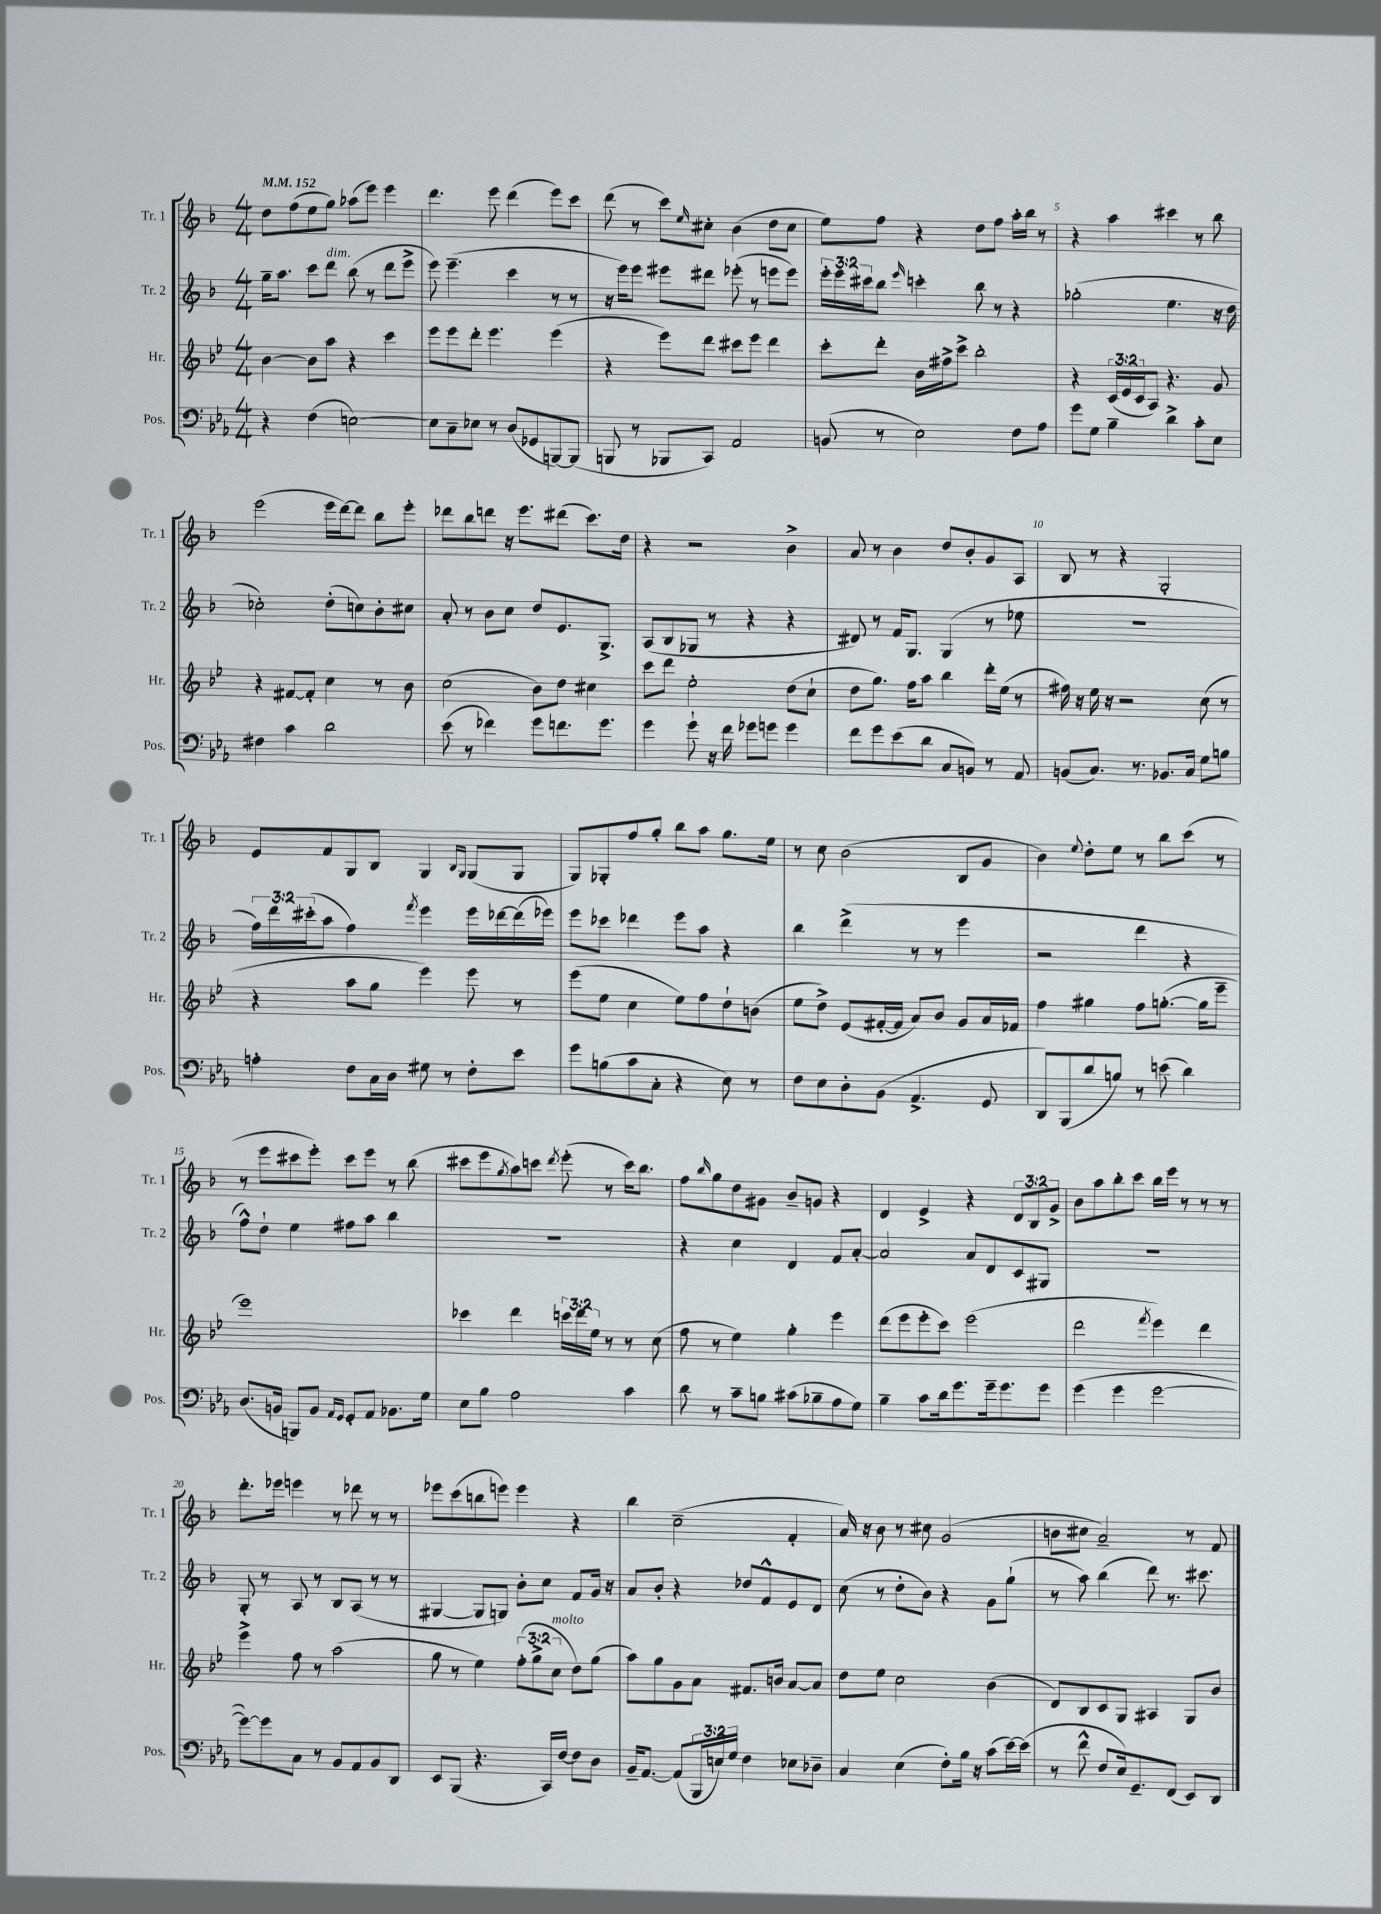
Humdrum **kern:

**kern	**kern	**kern	**kern
*staff4	*staff3	*staff2	*staff1
*clefF4	*clefG2	*clefG2	*clefG2
*k[b-e-a-]	*k[b-e-]	*k[b-]	*k[b-]
*M4/4	*M4/4	*M4/4	*M4/4
*MM152	*MM152	*MM152	*MM152
4r	[4b-	16gg~	8dd
.	.	8.aa	.
.	.	.	(8ff
(4F	8b-]	8ccc	8ee
.	8aa	8ddd	8gg)
[2E)	4r	(8bb-	(8aa-
.	.	8r	8eee)
.	4ccc	8ddd	4eee
.	.	8eee^	.
=	=	=	=
8E]	8eee-	8eee)	4.ddd
8C~	8eee-	(4.eee~	.
8E-	8ddd'	.	.
8r	4.eee-	.	8eee
(8D	.	4ccc	(4ddd
8GG-	.	.	.
[8BBB)	(4eee-	8r	8eee)
(8BBB]	.	8r	8ccc
=	=	=	=
8BBB	4r	16r	(8ddd
.	.	16eee)	.
8r	.	8eee	8r
8BBB-	8eee-)	8eee#	8ccc)
.	.	.	16qqee
8CC)	8ddd	8ddd#	8cc#'
2AA-	8ccc#	(8eee-'	(4b-
.	8eee-	8r	.
.	4ddd	8eee	8dd
.	.	8eee)	8cc#
=	=	=	=
(8BB	8ccc'	24eee'	8ee)
.	.	24eee	.
.	.	24ccc#	.
8r	8ddd'	8bb-	8ff
.	.	16qqeee	.
2E-)	16b-	4ccc'	4r
.	16ff#^	.	.
.	8ccc^	.	.
.	2bb-'	8bb-	8dd
.	.	8r	8ff
8F	.	4r	16aa'
.	.	.	16bb-
8A-	.	.	8r
=	=	=	=
8g	4r	(2gg-'	4r
8G	.	.	.
4B-~	(24c	.	4aa
.	24e-	.	.
.	24c	.	.
.	8A)	.	.
4d^	4.r	4.ee	4ccc#
8c'	.	.	8r
8E-	8g	16r	8bb-
.	.	16dd	.
=	=	=	=
4F#	4r	2cc-')	(2eee
4c	[8f#	.	.
.	8f#']	.	.
2d	4cc	(8dd'	16eee
.	.	.	[16ddd)
.	.	8cc)	8ddd]
.	8r	8b-'	8bb-
.	8b-	8cc#	8eee'
=	=	=	=
(8e-	(2cc	8a'	8ddd-
8r	.	8r	8bb-
4f-)	.	8b-	8ddd
.	.	8cc	16r
.	.	.	8.eee
8g	8b-)	8dd	.
8.f	8dd	8.e	(8ddd#
.	4cc#	.	8.ccc)
8.g	.	8.G^	.
.	.	.	16dd
=	=	=	=
4g	8ccc	(8A	4r
.	8ddd	8B-	.
8g`	2ee-'	8G-	2r
16r	.	8r	.
16f	.	.	.
8g-	.	4r	.
8g	.	.	.
4g	(8dd	4r	4b-^
.	8cc`	.	.
=	=	=	=
8f	8dd	8d#)	8a
8g	8.gg)	8r	8r
(8e-	.	16f	4b-
.	16ff	8.G	.
8d	8aa	.	.
8C	4bb-	(4G	8dd
8BB)	.	.	8b-'
8r	16ddd'	8r	8g
.	(16ee-	.	.
8AA-	8r	8ee-	8A
=	=	=	=
(8BB	16ff#)	1r	8B-
.	16r	.	.
8.C)	16ee-	.	8r
.	16r	.	.
.	2r	.	4r
8.r	.	.	.
8.BB-	.	.	2G'
16C	.	.	.
8G	(8cc	.	.
8B	8r	.	.
=	=	=	=
4A'	4r	24ff)	8e
.	.	24ddd	.
.	.	(24ccc#'	.
.	.	8aa	8f
8F	8aa	4ff)	8G
16C	8gg	.	8B-
16D	.	.	.
.	.	8qfff	.
8G#	4eee-)	4eee	4G
8r	.	.	.
.	.	.	16qqB-
.	.	.	16qqG
8F'	8eee-	16eee	(8G
.	.	[16ddd-	.
8e-	8r	(16ddd-]	8G
.	.	16eee-)	.
=	=	=	=
8g	(8eee-	8eee	8G)
(8B	8ee-	8ccc-	8G-'
8c	4cc	4ddd-	8ff
8C'	.	.	8gg'
4r	8ee-)	8eee	8bb-
.	8ff	8aa	8aa
8E-)	8dd`	4r	8.gg
8r	(8b	.	.
.	.	.	16ee
=	=	=	=
8F	8ee-	4bb-	8r
8E-	8dd^)	.	8cc
8D'	(8e-	(4ddd^	(2b-
(8BB-	[16f#'	.	.
.	16f#]	.	.
4.AA-^	8a)	8r	.
.	8b-	8r	.
.	8g	4eee	8B-
8GG	16a	.	8g
.	16f-	.	.
=	=	=	=
8DD)	4ff	2r	4b-)
(8BBB-	.	.	.
.	.	.	8qqee
8d	4gg#	.	8dd'
8B)	.	.	8ee
8r	8ff	4ddd	8r
(8e	([8.gg'	.	8bb-
4d)	.	4r	(8ccc
.	16gg]	.	.
.	8eee-~	.	8r
=	=	=	=
(8.D	1eee-)	8ff^^)	8r
.	.	8dd`	8eee
16BB	.	.	.
8BBB)	.	4ee	8ccc#
8BB	.	.	8eee')
16qqAA-	.	.	.
16qqGG	.	.	.
8GG'	.	8ff#	8ccc#
8AA-	.	8aa	8eee
8.BB-	.	4bb-	8r
.	.	.	(8bb-
16G	.	.	.
=	=	=	=
8E-	4ccc-	1r	8ccc#
8B-	.	.	8eee
.	.	.	8qgg
2A-	4ddd	.	8aa)
.	.	.	8ccc
.	.	.	8qddd
.	24ccc	.	(8eee'
.	24ddd	.	.
.	24ee-	.	.
.	8r	.	8r
4c	8r	.	16ccc)
.	.	.	8.bb-
.	(8cc	.	.
=	=	=	=
8d	8ff	4r	8ff
.	.	.	16qqbb-
8r	8r	.	8gg
8c~	4ee-)	4cc	8dd
8B	.	.	8g#
(8c#	4gg'	4d	8b-~
8B-~	.	.	8g
8A-	4eee-	8f	4r
8G)	.	[8a'	.
=	=	=	=
4B-~	(8ddd	2a]	4d
.	8eee-	.	.
8c	8eee-'	.	4e^
16d	8ccc)	.	.
8.g	.	.	.
.	(2eee-	8a	4r
16g~	.	8d	.
8.g	.	.	.
.	.	8c	12d
.	.	.	12B-
8g	.	8G#	.
.	.	.	12g^
=	=	=	=
(4g	2ddd	1r	8b-
.	.	.	8aa
4g	.	.	8bb-'
.	.	.	8ccc
.	8qfff	.	.
[2g	4eee-)	.	16bb-
.	.	.	16eee
.	.	.	8r
.	4ddd	.	8r
.	.	.	8r
=	=	=	=
8g_)	4eee-^	8G'	8.ddd'
8g]	.	8r	.
.	.	.	16eee-
8C	8ff	8A	4eee
8r	8r	8r	.
8BB-	(2aa	8B-	8r
8AA-	.	(8A	8ddd-
8BB-	.	8r	8r
8DD	.	8r	8r
=	=	=	=
8EE-	8gg	[4G#	8eee-
(8BBB-	8r	.	(8ccc
4.r	4ee-)	8G#]	8bb
.	.	8G)	8eee)
.	(12ff'	8b-'	4eee
.	12gg^	.	.
16CC)	.	8cc	.
.	12cc	.	.
[16F	.	.	.
8F]	8dd)	8f	4r
8D	(8gg	16g	.
.	.	16r	.
=	=	=	=
16BB-~	8aa)	8a	4bb-
[8.AA-	.	.	.
.	8gg	8b-'	.
(8AA-]	8g	4r	(2cc~
24BBB-	8a	.	.
24E)	.	.	.
24G	.	.	.
4F	8.f#	8dd-	.
.	.	8f^^	.
.	16b	.	.
8E-	[8a	8e	4f'
8D-~	8a]	8d	.
=	=	=	=
4C	8dd	(8cc	16a)
.	.	.	16r
.	8ee-	8r	8b-
(4E-	2cc	8dd'	8r
.	.	8b-)	8cc#
8F')	.	4r	(2g
16B-	.	.	.
16r	.	.	.
(8c	(4b-	8g	.
[16e-)	.	(8gg`	.
(16e-]	.	.	.
=	=	=	=
8r	8d)	8r	8b
8f^^	8B-	8aa)	8cc#
8F	8c	(4bb-	2a~)
16E-)	8G	.	.
8.GG~	.	.	.
.	4A#	8ddd)	.
(8FF	.	8.r	.
8EE-)	8G	.	8r
.	.	8.ccc#	.
8DD	8b-	.	8f
==	==	==	==
*-	*-	*-	*-
